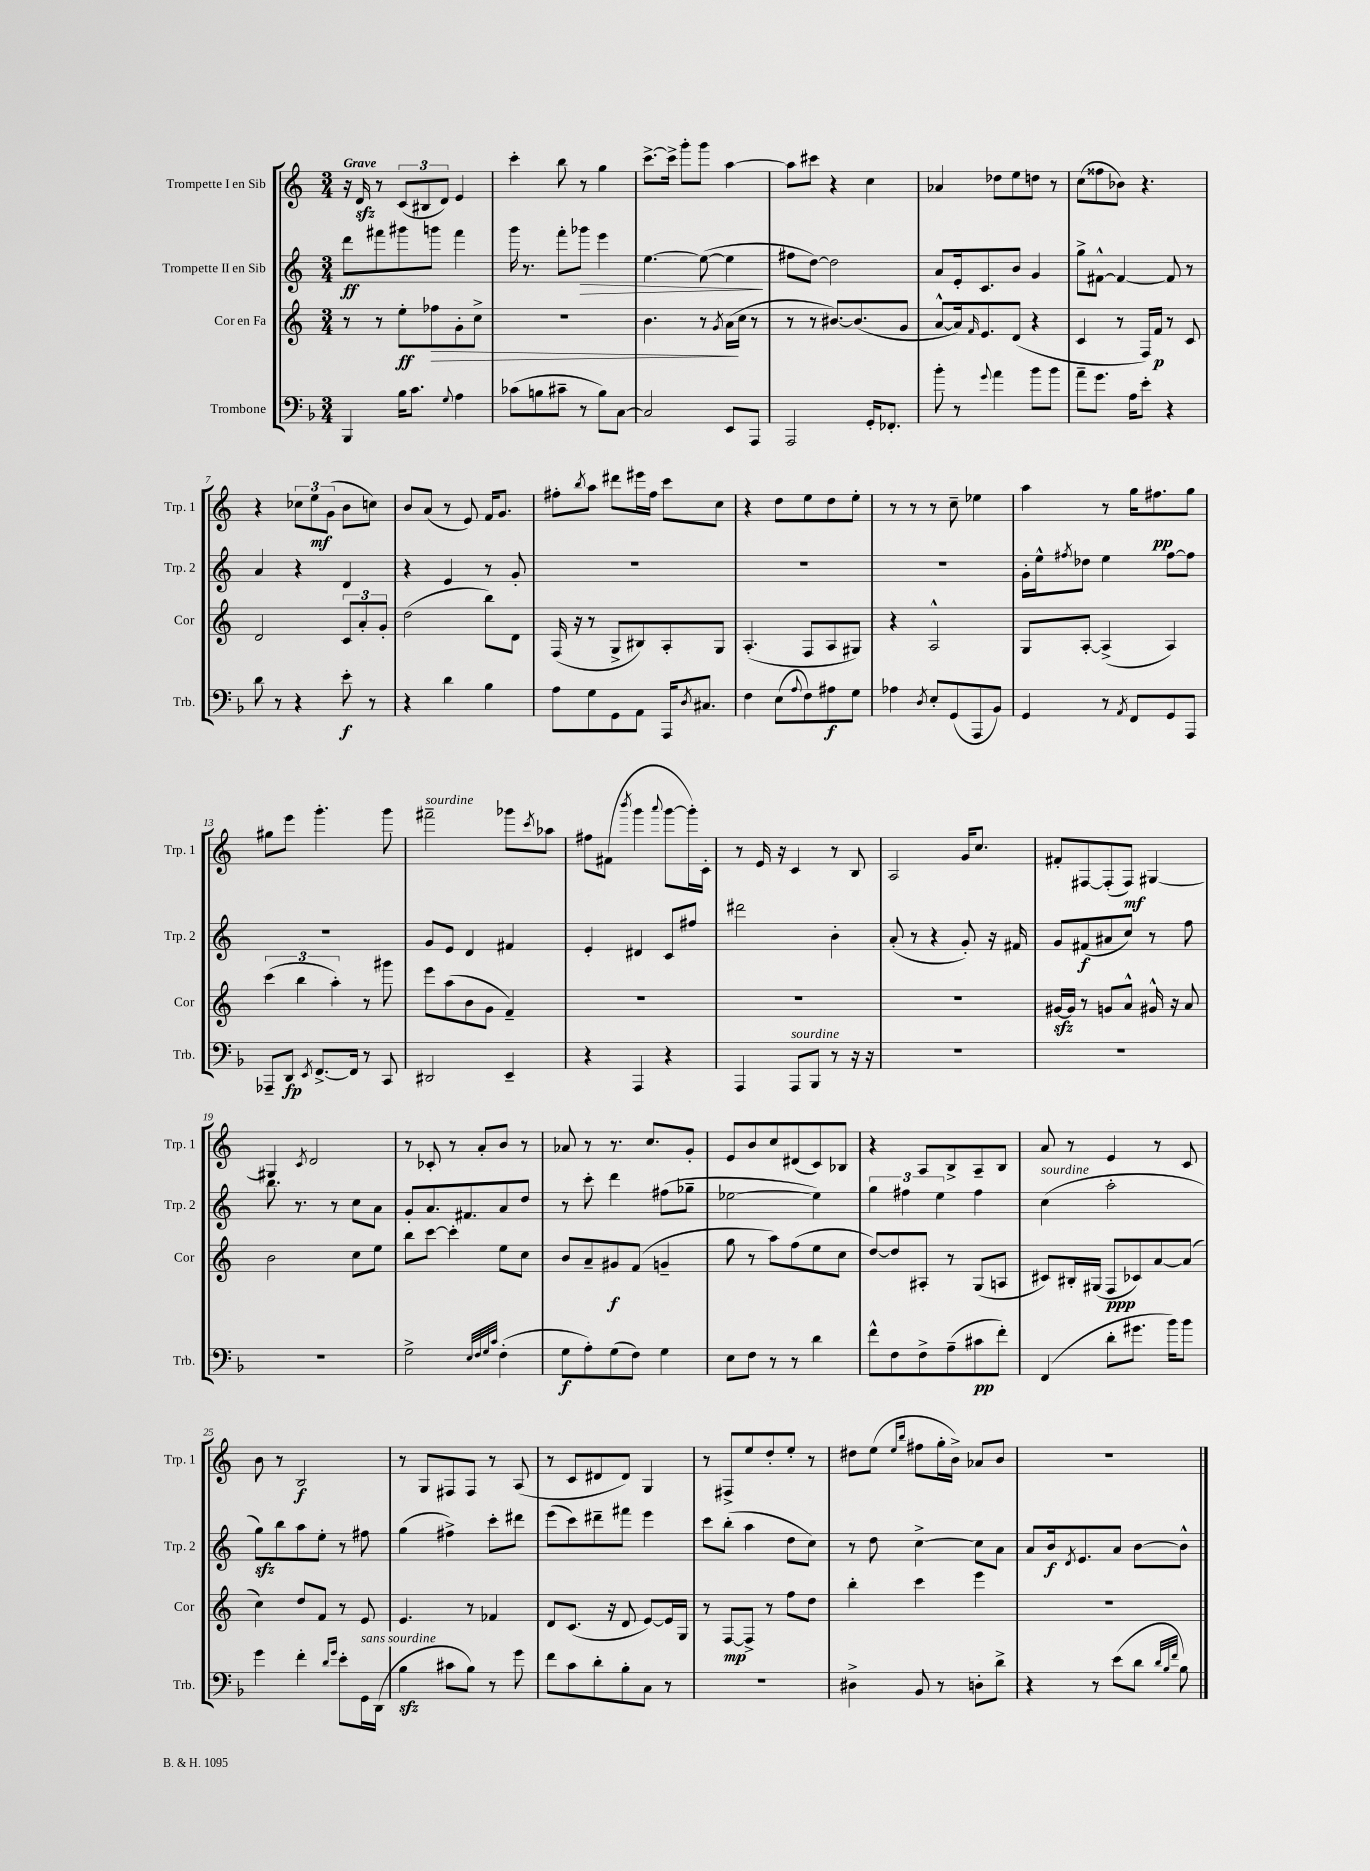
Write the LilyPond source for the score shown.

<<
\new StaffGroup <<
\new Staff = "s0" \with { instrumentName = "Trompette I en Sib" shortInstrumentName = "Trp. 1" } {
    \clef treble \key c \major \numericTimeSignature \time 3/4 \tempo "Grave"
    r16 d'16\sfz r8 \tuplet 3/2 { c'8( bis8 d'8) } e'4 |
    c'''4-. b''8 r8 g''4 |
    c'''8.~-> c'''16-> g'''8-. g'''8 a''4~ |
    a''8 cis'''8 r4 c''4 |
    aes'4 des''8 e''8 d''8 r8 |
    c''8( fisis''8 bes'8) r4. |
    r4 \tuplet 3/2 { ces''8 e''8\mf g'8( } b'8 c''8) |
    b'8 a'8( r8 e'8) f'16 g'8. |
    fis''8-. \acciaccatura { b''8 } a''8 dis'''8 eis'''16 fis''16 c'''8 c''8 |
    r4 d''8 e''8 d''8 e''8-. |
    r8 r8 r8 c''8-- ees''4 |
    a''4 r8 g''16 fis''8.\pp g''8 |
    gis''8 e'''8 g'''4.-. g'''8 |
    fis'''2--^\markup { \italic "sourdine" } ges'''8 \acciaccatura { c'''8 } aes''8 |
    fis''8 fis'8( \acciaccatura { b'''8 } g'''4 \appoggiatura { a'''8 } g'''8~ g'''16-.) c'16-. |
    r8 e'16 r16 c'4 r8 b8 |
    a2 g'16 c''8. |
    fis'8-. fis8~ fis8-.( fis8\mf) gis4~ |
    gis4 \acciaccatura { c'8 } d'2 |
    r8 ces'8-. r8 a'8-. b'8 r8 |
    aes'8 r8 r8. c''8. g'8-. |
    e'8 b'8 c''8 dis'8( c'8) bes8 |
    r4 a8 b8-> a8-- b8 |
    a'8 r8 e'4 r8 c'8 |
    b'8 r8 b2\f |
    r8 g8 fis8 fis8 r8 a8( |
    r8 c'8 dis'8 dis'8) g4 |
    r8 fis8-> e''8 d''8-. e''8-. r8 |
    dis''8 e''8( \grace { e''16 b''16 } fis''8 g''16-. b'16->) aes'8 b'8 |
    R2. \bar "|." |
}
\new Staff = "s1" \with { instrumentName = "Trompette II en Sib" shortInstrumentName = "Trp. 2" } {
    \clef treble \key c \major \numericTimeSignature \time 3/4
    d'''8\ff fis'''8 gis'''8 g'''8 fis'''4 |
    g'''16 r8. f'''8-. ges'''8\> e'''4 |
    e''4.~ e''8~( e''4\! |
    fis''8 d''8~) d''2 |
    a'8 e'16-. c'8. b'8 g'4 |
    g''8-> fis'8~-^ fis'4~ fis'8 r8 |
    a'4 r4 d'4 |
    r4 e'4 r8 g'8-. |
    R2. |
    R2. |
    R2. |
    g'16-. e''16-^ \acciaccatura { fis''8 } des''8 e''4 fis''8~ fis''8 |
    R2. |
    g'8 e'8 d'4 fis'4 |
    e'4-. dis'4 c'8 fis''8 |
    dis'''2 b'4-. |
    a'8-.( r8 r4 g'8-.) r16 fis'16 |
    g'8 fis'8\f( ais'8 c''8) r8 f''8 |
    b''8. r8. r8 c''8 a'8 |
    g'8-. a'8. fis'8. a'8 d''8 |
    r8 c'''8-. d'''4 fis''8( ges''8-- |
    ees''2~ ees''4) |
    \tuplet 3/2 { g''4 fis''4 e''4 } fis''4 |
    c''4^\markup { \italic "sourdine" }( a''2-. |
    g''8\sfz) b''8 a''8 e''8-. r8 fis''8 |
    g''4( fis''4->) c'''8-. dis'''8 |
    e'''8( c'''8) dis'''8-- fis'''8 e'''4 |
    c'''8 b''8-.( a''4 d''8 c''8) |
    r8 d''8 c''4~-> c''8 a'8 |
    a'8 b'16\f \acciaccatura { d'8 } e'8. a'8 b'8~ b'8-^ \bar "|." |
}
\new Staff = "s2" \with { instrumentName = "Cor en Fa" shortInstrumentName = "Cor" } {
    \clef treble \key c \major \numericTimeSignature \time 3/4
    r8 r8 e''8-.\ff fes''8\> g'8-. c''8-> |
    R2. |
    b'4. r8 \acciaccatura { g'8 } a'16\!( c''16 r8 |
    r8 r8 bis'8.~) bis'8.( g'8 |
    a'8~-^ a'16) \grace { f'16 } e'8. d'8( r4 |
    c'4 r8 f16) f'16\p r8 c'8 |
    d'2 \tuplet 3/2 { c'8 a'8-. g'8-. } |
    d''2( b''8) d'8 |
    f16( r16 r8 g8-> bis8) a8-. g8 |
    a4.-.( f8 a8 gis8) |
    r4 a2-^ |
    g8 a8~-. a4->( a4) |
    \tuplet 3/2 { c'''4( b''4 a''4-.) } r8 gis'''8 |
    e'''8 a''8( b'8 g'8 f'4--) |
    R2. |
    R2. |
    R2. |
    gis'16~\sfz gis'16 r8 g'8 a'8-^ gis'16-^ r16 a'8 |
    b'2 c''8 e''8 |
    b''8 c'''8~ c'''4-. e''8 c''8 |
    b'8 a'8-- gis'8\f f'8( g'4-- |
    g''8 r8 a''8) f''8( e''8 c''8 |
    d''8~) d''8 ais8-. r8 g8( a8 |
    cis'8) bis16-. gis16( f8\ppp ces'8) a'8~ a'8( |
    c''4) d''8 f'8 r8 e'8 |
    e'4. r8 fes'4 |
    d'8 c'8.( r16 d'8 e'8~) e'16 g16 |
    r8 f8~\mp f8-> r8 f''8 d''8 |
    b''4-. c'''4 e'''4 |
    R2. \bar "|." |
}
\new Staff = "s3" \with { instrumentName = "Trombone" shortInstrumentName = "Trb." } {
    \clef bass \key f \major \numericTimeSignature \time 3/4
    bes,,4 bes16 c'8. \appoggiatura { g8 } a4 |
    ces'8( b8 cis'8-- r8 b8) c8~ |
    c2 e,8 a,,8 |
    a,,2 g,16-. fes,8.-. |
    bes'8-. r8 \appoggiatura { g'8 } a'4 bes'8 bes'8 |
    a'8-- g'8. a16 e'8-. r4 |
    d'8 r8 r4 e'8-.\f r8 |
    r4 d'4 bes4 |
    a8 g8 g,8 a,8 a,,16 \acciaccatura { d8 } cis8. |
    f4 e8( \appoggiatura { a8 } f8) ais8\f g8 |
    aes4 \acciaccatura { d8 } e8-. g,8( a,,8 bes,8) |
    g,4 r8 \acciaccatura { a,8 } f,8 g,8 a,,8 |
    aes,,8-- d,8\fp \acciaccatura { e,8 } f,8.~-> f,16 r8 c,8 |
    dis,2 e,4-- |
    r4 a,,4 r4 |
    a,,4 a,,8^\markup { \italic "sourdine" } bes,,8 r8 r16 r16 |
    R2. |
    R2. |
    R2. |
    g2-> \grace { e32 f32 g32 c'32 } f4-.( |
    g8\f a8-.) g8( f8) g4 |
    e8 f8 r8 r8 d'4 |
    f'8-^ f8 f8-> a8--( cis'8\pp f'8-.) |
    f,4( d'8-. gis'8. bes'16) bes'8 |
    g'4 f'4-. \grace { d'16 g'16 } e'8-. g,16^\markup { \italic "sans sourdine" } d,16( |
    bes4\sfz cis'8 bes8) r8 g'8 |
    f'8 c'8 d'8-. bes8-. c8 r8 |
    R2. |
    dis4-> bes,8 r8 d8-. d'8-> |
    r4 r8 e'8( d'8 \grace { d'32 bes32 f'32 } bes8) \bar "|." |
}
>>
>>
